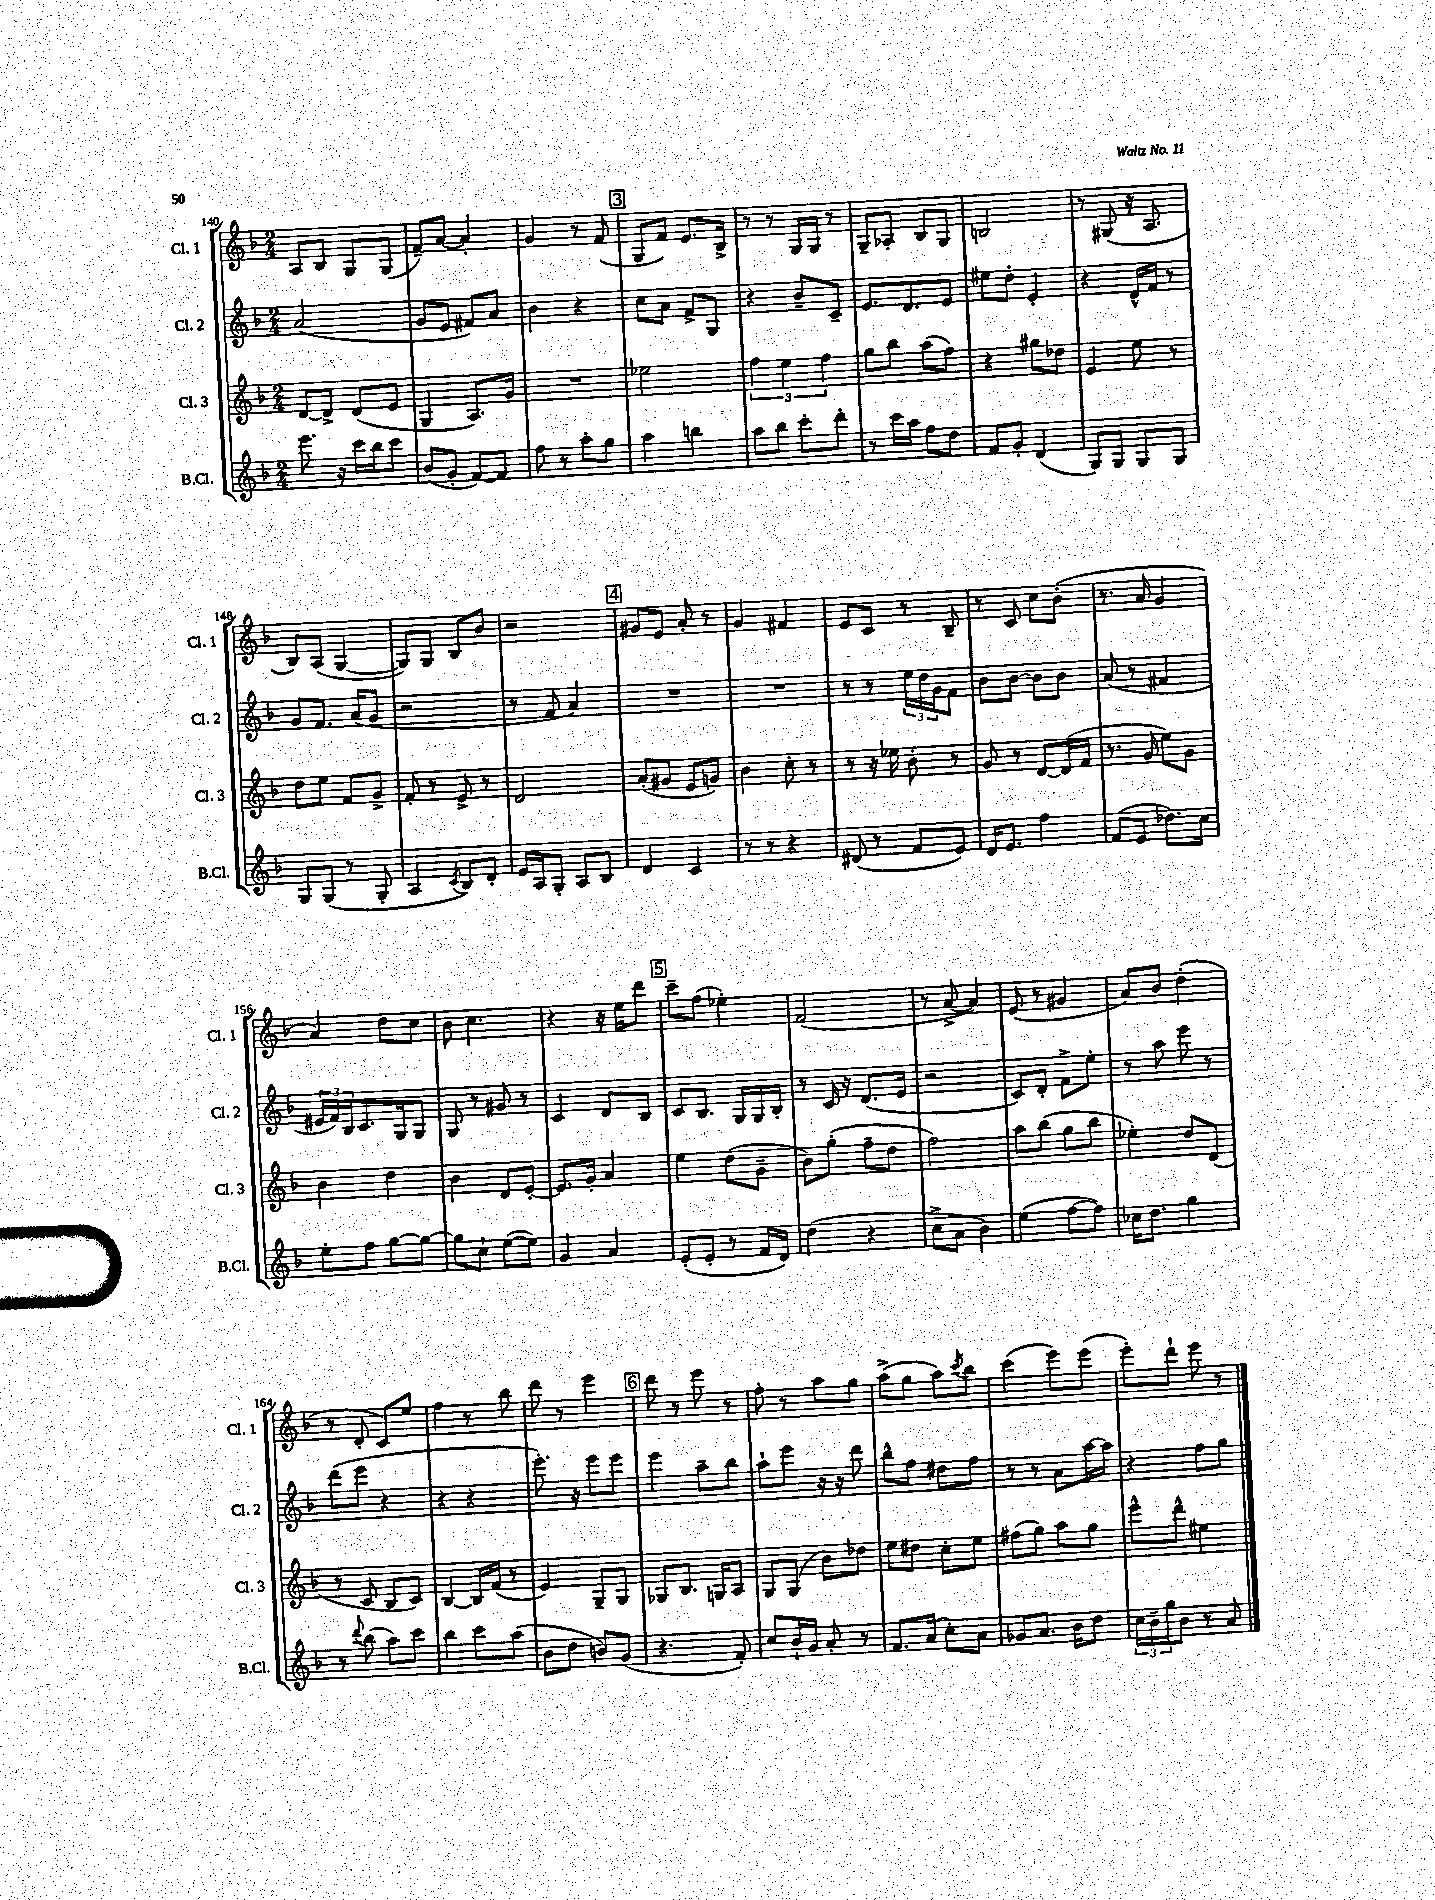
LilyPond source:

<<
\new StaffGroup <<
\new Staff = "s0" \with { instrumentName = "Cl. 1" shortInstrumentName = "Cl. 1" } {
    \clef treble \key f \major \numericTimeSignature \time 2/4
    a8 bes8 g8 g8( |
    f'8--) a'8~ a'4-. |
    g'4 r8 f'8( |
    \mark \markup { \box "3" } g8 f'8) e'8. bes16-> |
    r8 r8 g16 g16 r8 |
    g8-- aes8-. bes8 g8 |
    b2 |
    r8 gis8( r16 a8. |
    bes8) a8( g4~ |
    g8) g8 bes8 bes'8 |
    r2 |
    \mark \markup { \box "4" } gis'8 e'8 a'8-. r8 |
    g'4 fis'4 |
    e'8 c'8 r8 bes8-- |
    r8 c'8 c''8 bes'8-.( |
    r8. a'16 g'4 |
    a'4) d''8 c''8 |
    bes'8 c''4. |
    r4 r16 e''16 d'''8 |
    \mark \markup { \box "5" } c'''8-- f''8( ees''4-.) |
    f'2( |
    r8 a'8~-> a'4) |
    e'8( r8 gis'4 |
    a'8) bes'8 d''4-.( |
    r8 d'8-. c'8) e''8 |
    f''4 r8 bes''8 |
    d'''8 r8 e'''4 |
    \mark \markup { \box "6" } d'''8 r8 e'''8 r8 |
    f''8-. r8 a''8 g''8 |
    a''8->( g''8 a''8) \acciaccatura { c'''8 } bes''8 |
    c'''4( e'''8) e'''8( |
    e'''8-.) d'''8-! e'''8 r8 \bar "|." |
}
\new Staff = "s1" \with { instrumentName = "Cl. 2" shortInstrumentName = "Cl. 2" } {
    \clef treble \key f \major \numericTimeSignature \time 2/4
    a'2( |
    g'8 e'8 fis'8) a'8 |
    bes'4 r4 |
    \mark \markup { \box "3" } c''8 a'8 f'8-> g8 |
    r4 bes'8-- c'8-- |
    e'8. d'8. e'8 |
    eis''8 d''8-. e'4-. |
    r4 d'16-^ f'16 r8 |
    g'8 f'8. a'16( g'8 |
    r2 |
    r8 f'8 a'4) |
    \mark \markup { \box "4" } R2 |
    R2 |
    r8 r8 \tuplet 3/2 { e''16 d''16 g'16 } f'8 |
    bes'8 bes'8~ bes'8 bes'8 |
    a'8( r8 fis'4 |
    \tuplet 3/2 { eis'16 f'16) bes16 } c'8. g16 g8 |
    g8 r8 gis'8 r8 |
    c'4 d'8 bes8 |
    \mark \markup { \box "5" } c'8 bes8. g16 g16 bes16-. |
    r8 c'16 r16 d'8.( e'16 |
    r2 |
    c'8) d'8-. f'8-> e''8-. |
    r8 a''8 e'''8 r8 |
    d'''8( e'''8 r4 |
    r4 r4 |
    e'''8.-.) r16 e'''8 e'''8 |
    \mark \markup { \box "6" } e'''4 a''8-- bes''8 |
    a''8-! e'''8 r16 r16 d'''8 |
    bes''8-^ f''8 dis''8 f''8 |
    r8 r8 a'8 a''16~ a''16 |
    r4 f''8 g''8 \bar "|." |
}
\new Staff = "s2" \with { instrumentName = "Cl. 3" shortInstrumentName = "Cl. 3" } {
    \clef treble \key f \major \numericTimeSignature \time 2/4
    d'8~ d'8-> d'8( e'8 |
    g4 a8.) g'16 |
    R2 |
    \mark \markup { \box "3" } ees''2 |
    \tuplet 3/2 { f''4 e''4 f''4 } |
    g''8 bes''8 a''8( f''8) |
    r4 gis''8 des''8 |
    e'4 e''8 r8 |
    d''8 e''8 f'8 g'8-> |
    f'8-. r8 e'8-> r8 |
    d'2 |
    \mark \markup { \box "4" } a'8-.( gis'8 e'8 g'8) |
    bes'4 c''8-. r8 |
    r8 r16 ees''16 bes'8-. r8 |
    g'8 r8 d'8~ d'16( f'16 |
    r8. g'16 e''8) g'8 |
    bes'4 d''4 |
    bes'4 d'8 e'8~-. |
    e'8. g'16-. a'4 |
    \mark \markup { \box "5" } e''4 d''8( g'8-- |
    bes'8) g''8-.( f''8-- d''8 |
    f''2) |
    a''8 bes''8( g''8 bes''8 |
    ees''4-.) d''8 d'8( |
    r8 c'8 bes8 c'8) |
    bes4~ bes16 f'16( r8 |
    e'4) g8-- g8 |
    \mark \markup { \box "6" } ges8 bes8. g16 a8 |
    g8 g8( bes'8) des''8 |
    e''8 dis''8 c''8-. e''8 |
    fis''8( g''8) a''8 g''8 |
    e'''8-^ d'''8-^ eis''4 \bar "|." |
}
\new Staff = "s3" \with { instrumentName = "B.Cl." shortInstrumentName = "B.Cl." } {
    \clef treble \key f \major \numericTimeSignature \time 2/4
    e'''8. r16 c'''16 bes''16 c'''8 |
    bes'8( g'8-. f'8~) f'8 |
    f''8 r8 a''8-. g''8 |
    \mark \markup { \box "3" } a''4 b''4 |
    a''8 bes''8 c'''8-. d'''8-. |
    r8 c'''16 a''16 f''8 d''8 |
    f'8 g'8-. d'4( |
    g8) g8 g8 g8 |
    g8 g8( r8 g8-. |
    a4 \acciaccatura { c'8 } bes8) d'8-. |
    e'16 a16 g8-. a8 bes8 |
    \mark \markup { \box "4" } d'4 c'4 |
    r8 r8 r4 |
    dis'8( r8 f'8 e'8) |
    d'16 e'8. f''4 |
    f'8( e'8 des''8.) c''16 |
    e''8-. f''8 g''8~ g''8~ |
    g''8 c''8-! e''8~( e''8) |
    g'4 a'4 |
    \mark \markup { \box "5" } e'8-.( e'8-. r8 f'16 d'16) |
    d''4( r4 |
    c''8-> a'8 bes'4) |
    e''4( f''8~ f''8) |
    ces''16 d''8. g''4 |
    r8 \appoggiatura { d'''8 } bes''8( a''8) c'''8 |
    bes''4 c'''8 a''8( |
    bes'8 d''8 b'8) g'8( |
    \mark \markup { \box "6" } r4. f'8-.) |
    c''8 bes'16-! g'16 a'8-. r8 |
    f'8. a'16( c''8-.) a'8 |
    ges'8 a'8. bes'16 d''8 |
    \tuplet 3/2 { c''16 bes'16-- g''16 } bes'8 r8 a'8 \bar "|." |
}
>>
>>
\layout { \context { \Score currentBarNumber = #140 } }
